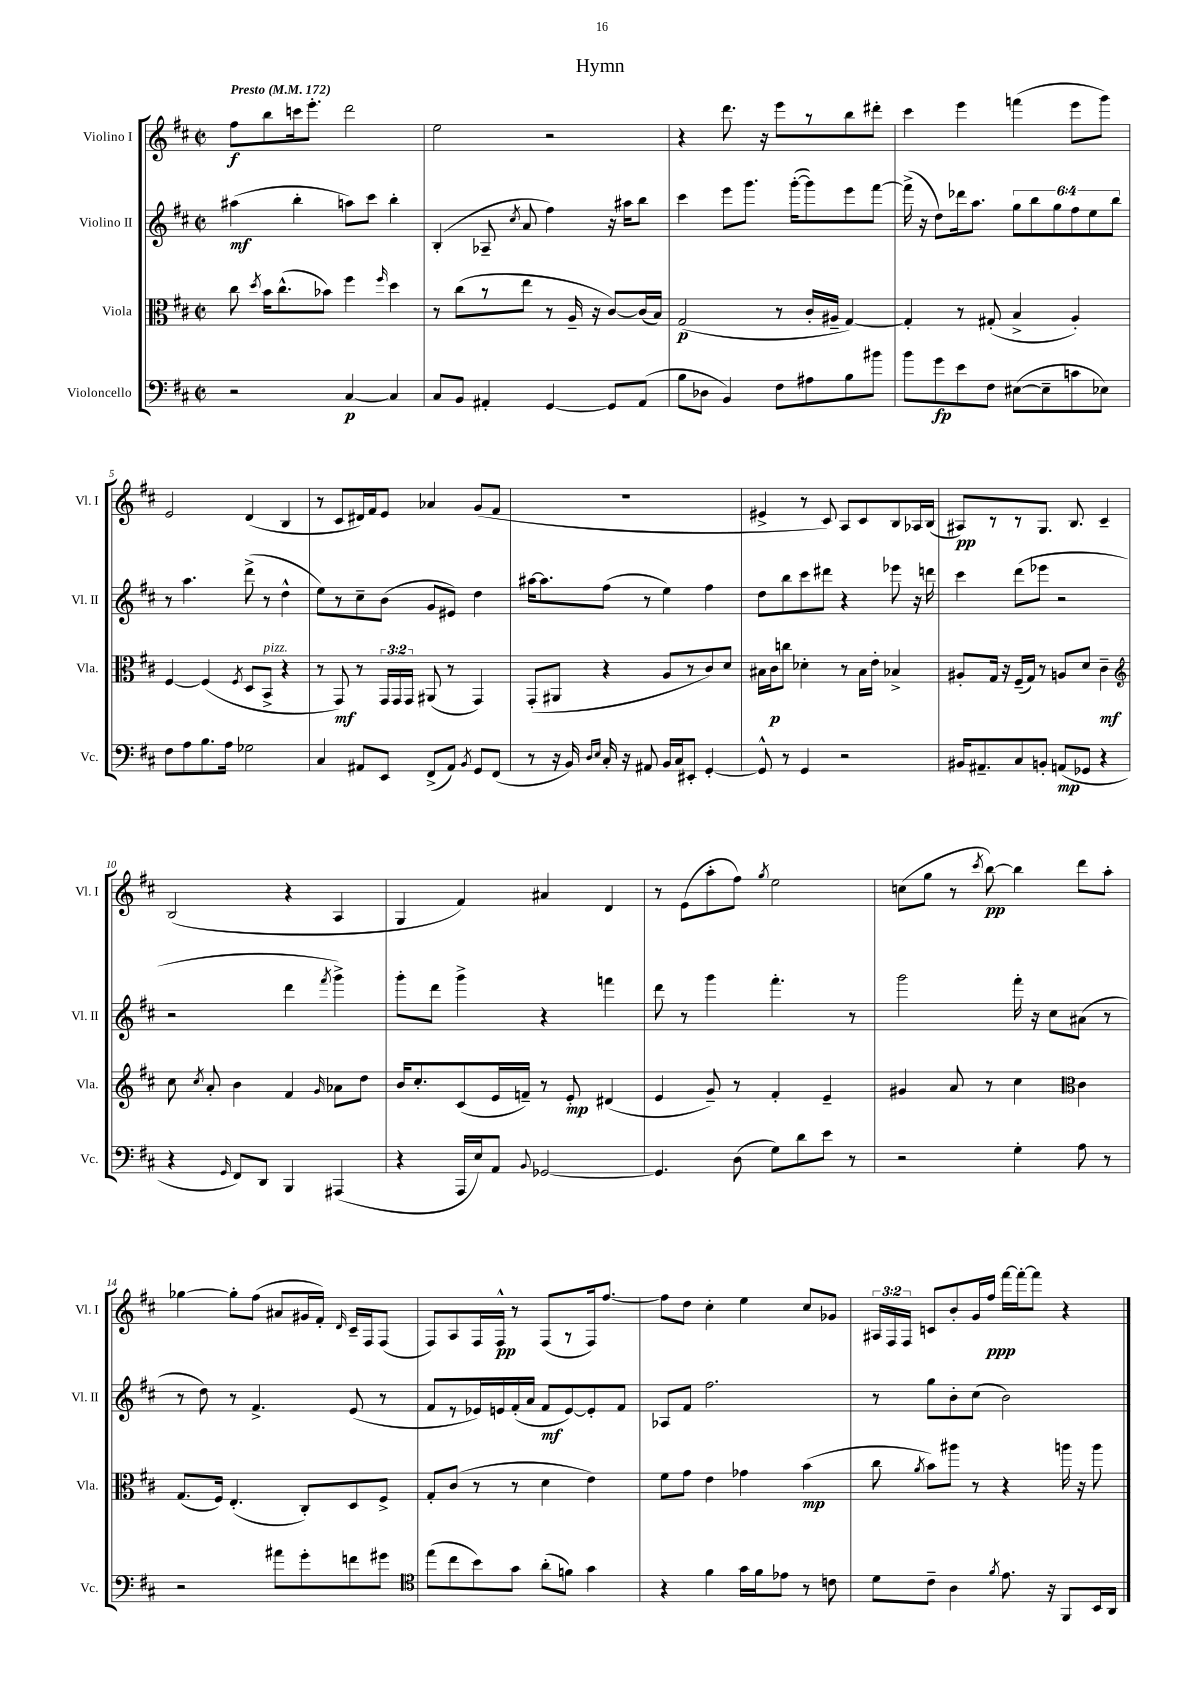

**kern	**dynam	**kern	**dynam	**kern	**dynam	**kern	**dynam
*part4	*part4	*part3	*part3	*part2	*part2	*part1	*part1
*staff4	*staff4	*staff3	*staff3	*staff2	*staff2	*staff1	*staff1
*I"Violoncello	*	*I"Viola	*	*I"Violino II	*	*I"Violino I	*
*I'Vc.	*	*I'Vla.	*	*I'Vl. II	*	*I'Vl. I	*
*clefF4	*	*clefC3	*	*clefG2	*	*clefG2	*
*k[f#c#]	*	*k[f#c#]	*	*k[f#c#]	*	*k[f#c#]	*
*M2/2	*	*M2/2	*	*M2/2	*	*M2/2	*
*met(c|)	*	*met(c|)	*	*met(c|)	*	*met(c|)	*
*MM172	*	*MM172	*	*MM172	*	*MM172	*
=1	=1	=1	=1	=1	=1	=1	=1
!	!	!	!	!	!	!LO:TX:a:B:t=Presto	!
2r	.	8cc#\	.	(4aa#X\	mf	8ff#\L	f
.	.	8qdd/	.	.	.	.	.
.	.	16b\KL	.	.	.	8bb\	.
.	.	(8.cc#^^\	.	.	.	.	.
.	.	.	.	4bb'\	.	16cccn\k	.
.	.	.	.	.	.	8.eee'\J	.
.	.	8b-X\J)	.	.	.	.	.
[4C#/	p	4ff#\	.	8aan\L)	.	2ddd\	.
.	.	.	.	8ccc#\J	.	.	.
.	.	16qqff#/	.	.	.	.	.
4C#/]	.	4dd\	.	4bb'\	.	.	.
=2	=2	=2	=2	=2	=2	=2	=2
8C#/L	.	8r	.	(4B'/	.	2ee\	.
8BB/J	.	(8cc#\L	.	.	.	.	.
4AA#X'/	.	8r	.	8A-X~/	.	.	.
.	.	.	.	8qcc#/	.	.	.
.	.	8ee\J	.	8a/	.	.	.
[4GG/	.	8r	.	4ff#\)	.	2r	.
.	.	16A~/	.	.	.	.	.
.	.	16r	.	.	.	.	.
8GG/L]	.	[8c#/L)	.	16r	.	.	.
.	.	.	.	16aa#X\KL	.	.	.
(8AA#/J	.	(16c#/L]	.	8bb\J	.	.	.
.	.	16B/JJ)	.	.	.	.	.
=3	=3	=3	=3	=3	=3	=3	=3
8B\L	.	(2G/	p	4ccc#\	.	4r	.
8D-X\J	.	.	.	.	.	.	.
4BB/)	.	.	.	8eee\L	.	8.ddd\	.
.	.	.	.	8.ggg\J	.	.	.
.	.	.	.	.	.	16r	.
8F#\L	.	8r	.	.	.	8eee\L	.
.	.	.	.	([16ggg'\KL	.	.	.
8A#X\	.	16c#'/LL	.	8ggg\])	.	8r	.
.	.	16A#X~/JJ	.	.	.	.	.
8B\	.	[4G/)	.	8eee\	.	8bb\	.
8b#X\J	.	.	.	[8fff#\J	.	8ddd#X'\J	.
=4	=4	=4	=4	=4	=4	=4	=4
8b\L	.	4G'/]	.	(16fff#^\]	.	4ccc#\	.
.	.	.	.	16r	.	.	.
8g\	fp	.	.	8dd\L)	.	.	.
8e\	.	8r	.	16ddd-X\k	.	4eee\	.
.	.	.	.	8.aa\J	.	.	.
8F#\J	.	(8G#X'/	.	.	.	.	.
([8E#X\L	.	4B^/	.	12gg\L	.	(4fffn\	.
.	.	.	.	12bb\	.	.	.
8E#~\]	.	.	.	.	.	.	.
.	.	.	.	12gg\	.	.	.
8cn\	.	4A'/)	.	12ff#\	.	8eee\L	.
.	.	.	.	12ee\	.	.	.
8E-X\J)	.	.	.	.	.	8ggg\J)	.
.	.	.	.	12bb\J	.	.	.
!!LO:LB:g=z
=5	=5	=5	=5	=5	=5	=5	=5
8F#\L	.	[4F#/	.	8r	.	2e/	.
8A\	.	.	.	4.aa\	.	.	.
8.B\	.	(4F#/]	.	.	.	.	.
16A\Jk	.	.	.	.	.	.	.
.	.	8qF#/	.	.	.	.	.
2G-X\	.	8D/L	.	(8ddd^\	.	(4d/	.
!	!	!LO:TX:a:i:t=pizz.	!	!	!	!	!
.	.	8BB^/J	.	8r	.	.	.
.	.	4r	.	4dd^^\	.	4B/	.
=6	=6	=6	=6	=6	=6	=6	=6
4C#/	.	8r	.	8ee\L)	.	8r	.
.	.	8GG/)	mf	8r	.	8c#/L	.
8AA#X/L	.	8r	.	8cc#~\	.	16d#X/L)	.
.	.	.	.	.	.	16f#/J	.
8EE/J	.	24GG/LL	.	(8b\J	.	8e/J	.
.	.	24GG/	.	.	.	.	.
.	.	24GG/JJ	.	.	.	.	.
(8FF#^/L	.	(8AA#X/	.	8g/L	.	4a-X/	.
8AA#/J)	.	8r	.	8e#X/J)	.	.	.
8qBB/	.	.	.	.	.	.	.
8GG/L	.	4GG/)	.	4dd\	.	(8g/L	.
(8FF#/J	.	.	.	.	.	8f#/J	.
=7	=7	=7	=7	=7	=7	=7	=7
8r	.	(8GG'/L	.	[16aa#X\KL	.	1r	.
.	.	.	.	8.aa#\]	.	.	.
16r	.	8AA#X/J	.	.	.	.	.
16BB/)	.	.	.	.	.	.	.
16qqD/LL	.	.	.	.	.	.	.
16qqE/JJ	.	.	.	.	.	.	.
16C#'/	.	4r	.	(8ff#\J	.	.	.
16r	.	.	.	.	.	.	.
8AA#X/	.	.	.	8r	.	.	.
16BB/LL	.	8A/L	.	4ee\)	.	.	.
16C#/J	.	.	.	.	.	.	.
8EE#X'/J	.	8r	.	.	.	.	.
[4GG'/	.	8c#/)	.	4ff#\	.	.	.
.	.	8d/J	.	.	.	.	.
=8	=8	=8	=8	=8	=8	=8	=8
8GG^^/]	.	16B#X\LL	.	8dd\L	.	4e#X^/	.
.	.	16c#\J	p	.	.	.	.
8r	.	8ccn\J	.	8bb\	.	.	.
4GG/	.	4d-X'\	.	8ccc#\	.	8r	.
.	.	.	.	8ddd#X\J	.	8c#/)	.
2r	.	8r	.	4r	.	8A/L	.
.	.	16B#\LL	.	.	.	8c#/	.
.	.	16e'\JJ	.	.	.	.	.
.	.	4B-X^/	.	8eee-X\	.	8B/	.
.	.	.	.	16r	.	16A-X/L	.
.	.	.	.	16dddn\	.	(16B/JJ	.
=9	=9	=9	=9	=9	=9	=9	=9
16BB#X/KL	.	8A#X'/L	.	4ccc#\	.	8A#X/L)	pp
8.AA#X~/	.	.	.	.	.	.	.
.	.	16G/Jk	.	.	.	8r	.
.	.	16r	.	.	.	.	.
8C#/	.	(16F#~/LL	.	(8ddd\L	.	8r	.
.	.	16G/JJ)	.	.	.	.	.
8BBn'/J	.	8r	.	8eee-X\J	.	8.G/J	.
(8AAn/L	mp	8An/L	.	2r	.	.	.
.	.	.	.	.	.	8.B/	.
8GG-X/J	.	8d/J	.	.	.	.	.
4r	.	4c#~\	mf	.	.	4c#~/	.
!!LO:LB:g=z
=10	=10	=10	=10	=10	=10	=10	=10
*	*	*clefG2	*	*	*	*	*
4r	.	8cc#\	.	2r	.	(2B/	.
.	.	8qcc#/	.	.	.	.	.
.	.	8a'/	.	.	.	.	.
16qqGG/	.	.	.	.	.	.	.
8FF#/L)	.	4b\	.	.	.	.	.
8DD/J	.	.	.	.	.	.	.
4BBB/	.	4f#/	.	4ddd\	.	4r	.
.	.	16qqg/	.	8qfff#/	.	.	.
(4AAA#X/	.	8a-X\L	.	4ggg^\)	.	4A/	.
.	.	8dd\J	.	.	.	.	.
=11	=11	=11	=11	=11	=11	=11	=11
4r	.	16b/KL	.	8ggg'\L	.	4G/	.
.	.	8.cc#'/	.	.	.	.	.
.	.	.	.	8ddd\J	.	.	.
16AAA/LL	.	(8c#/	.	4ggg^\	.	4f#/)	.
16E/J)	.	.	.	.	.	.	.
8AA/J	.	16e/L	.	.	.	.	.
.	.	16fn~/JJ)	.	.	.	.	.
8qqBB/	.	.	.	.	.	.	.
[2GG-X/	.	8r	.	4r	.	4a#X/	.
.	.	8e'/	mp	.	.	.	.
.	.	(4d#X/	.	4fffn\	.	4d/	.
=12	=12	=12	=12	=12	=12	=12	=12
4.GG-/]	.	4e/	.	8ddd\	.	8r	.
.	.	.	.	8r	.	(8e\L	.
.	.	8g~/)	.	4ggg\	.	8aa'\	.
(8D\	.	8r	.	.	.	8ff#\J)	.
.	.	.	.	.	.	8qgg/	.
8G\L)	.	4f#'/	.	4.fff#'\	.	2ee\	.
8d\	.	.	.	.	.	.	.
8e\J	.	4e~/	.	.	.	.	.
8r	.	.	.	8r	.	.	.
=13	=13	=13	=13	=13	=13	=13	=13
2r	.	4g#X/	.	2ggg\	.	(8ccn\L	.
.	.	.	.	.	.	8gg\J	.
.	.	8a/	.	.	.	8r	.
.	.	.	.	.	.	8qccc#/	.
.	.	8r	.	.	.	[8bb\)	pp
4G'\	.	4cc#\	.	16fff#'\	.	4bb\]	.
.	.	.	.	16r	.	.	.
.	.	.	.	8cc#\L	.	.	.
*	*	*clefC3	*	*	*	*	*
8A\	.	4c#\	.	(8a#X\J	.	8ddd\L	.
8r	.	.	.	8r	.	8aa'\J	.
!!LO:LB:g=z
=14	=14	=14	=14	=14	=14	=14	=14
2r	.	(8.G/L	.	8r	.	[4gg-X\	.
.	.	.	.	8dd\)	.	.	.
.	.	16F#/Jk)	.	.	.	.	.
.	.	(4.E'/	.	8r	.	8gg-'\L]	.
.	.	.	.	4.f#^/	.	(8ff#\J	.
8a#X\L	.	.	.	.	.	8a#X/L	.
8g'\	.	8C#'/L)	.	.	.	16g#X/L	.
.	.	.	.	.	.	16f#'/JJ)	.
.	.	.	.	.	.	16qqd/	.
8fn\	.	8D/	.	(8e/	.	16c#~/LL	.
.	.	.	.	.	.	16F#/J	.
8g#X\J	.	8F#^/J	.	8r	.	(8F#/J	.
=15	=15	=15	=15	=15	=15	=15	=15
*clefC4	*	*	*	*	*	*	*
(8ee\L	.	8G'/L	.	8f#/L	.	8F#/L)	.
8cc#\	.	(8c#/J	.	8r	.	8A/	.
8b\)	.	8r	.	16e-X/L)	.	16F#/L	.
.	.	.	.	16en/	.	16F#^^/JJ	pp
8g\J	.	8r	.	(16f#'/	.	8r	.
.	.	.	.	16a/JJ	.	.	.
(8a'\L	.	4d\	.	8f#/L	mf	(8F#/L	.
8fn\J)	.	.	.	[8e/)	.	8r	.
4g\	.	4e\)	.	8e'/]	.	16F#/k)	.
.	.	.	.	.	.	[8.ff#/J	.
.	.	.	.	8f#/J	.	.	.
=16	=16	=16	=16	=16	=16	=16	=16
4r	.	8f#\L	.	8A-X/L	.	8ff#\L]	.
.	.	8g\J	.	8f#/J	.	8dd\J	.
4f#\	.	4e\	.	2.ff#\	.	4cc#'\	.
16g\LL	.	4g-X\	.	.	.	4ee\	.
16f#\J	.	.	.	.	.	.	.
8e-X\J	.	.	.	.	.	.	.
8r	.	(4b\	mp	.	.	8cc#/L	.
8cn\	.	.	.	.	.	8g-X/J	.
=17	=17	=17	=17	=17	=17	=17	=17
8d\L	.	8cc#\	.	8r	.	24A#X/LL	.
.	.	.	.	.	.	24F#/	.
.	.	.	.	.	.	24F#/JJ	.
.	.	8qa/	.	.	.	.	.
8c#~\J	.	8b\L)	.	8gg\L	.	8cn/L	.
4A\	.	8aa#X\J	.	8b'\	.	8b'/	.
.	.	8r	.	(8cc#\J	.	16g/L	.
.	.	.	.	.	.	16ff#/JJ	ppp
8qf#/	.	.	.	.	.	.	.
8.e\	.	4r	.	2b\)	.	[16fff#\LL	.
.	.	.	.	.	.	16fff#'\J_	.
.	.	.	.	.	.	8fff#\J]	.
16r	.	.	.	.	.	.	.
8FF#/L	.	16aan\	.	.	.	4r	.
.	.	16r	.	.	.	.	.
16BB/L	.	8aa\	.	.	.	.	.
16AA/JJ	.	.	.	.	.	.	.
==	==	==	==	==	==	==	==
*-	*-	*-	*-	*-	*-	*-	*-
